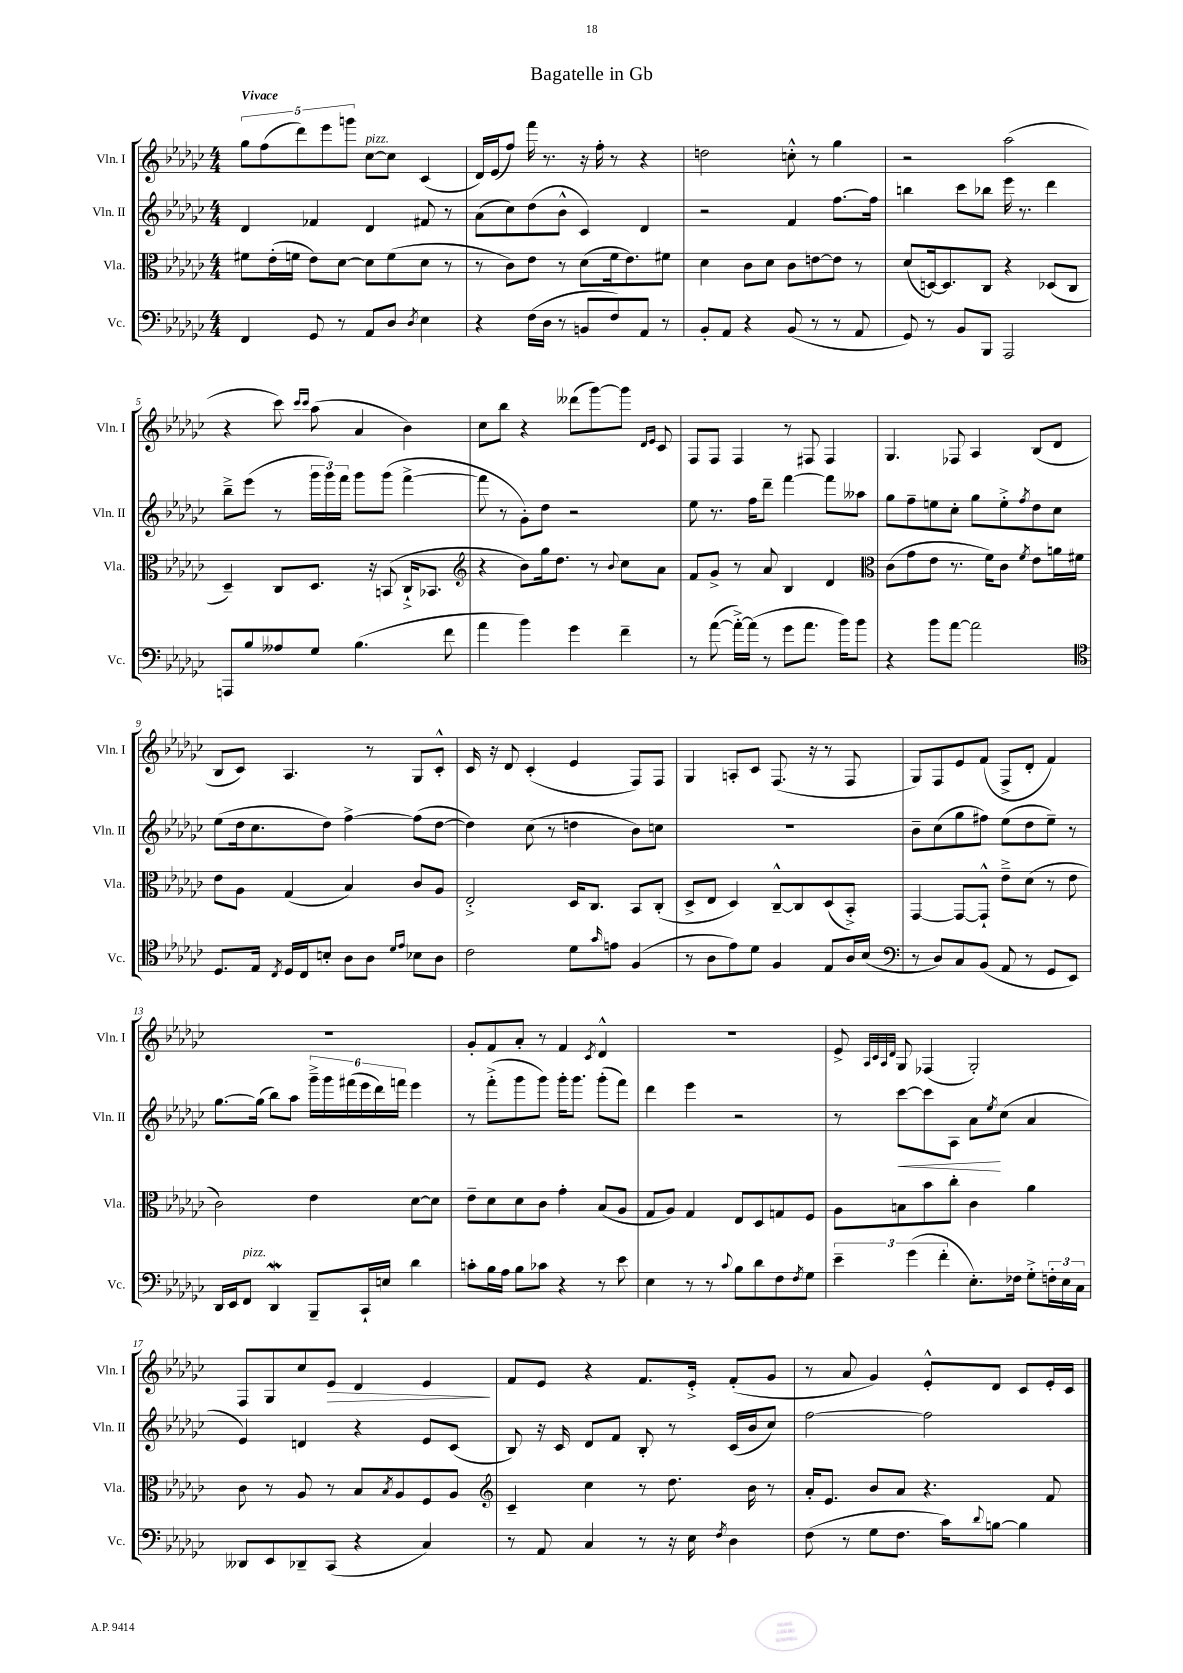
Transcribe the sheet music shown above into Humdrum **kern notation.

**kern	**kern	**kern	**kern
*staff4	*staff3	*staff2	*staff1
*clefF4	*clefC3	*clefG2	*clefG2
*k[b-e-a-d-g-c-]	*k[b-e-a-d-g-c-]	*k[b-e-a-d-g-c-]	*k[b-e-a-d-g-c-]
*M4/4	*M4/4	*M4/4	*M4/4
4FF/	8f#\L	4d-/	10gg-\L
.	.	.	(10ff\
.	(16e-'\L	.	.
.	16f\JJ	.	.
.	.	.	10ddd-\)
8GG-/	8e-\L)	4f-/	.
.	.	.	10eee-\
8r	[8d-\J	.	.
.	.	.	10ggg\J
8AA-/L	8d-\]L	4d-/	[8cc-\L
8D-/J	(8f\	.	8cc-\]J
8qD-/	.	.	.
4E-\	8d-\J	8f#/	(4c-/
.	8r	8r	.
=	=	=	=
4r	8r	(8a-\L	16d-/LL)
.	.	.	(16e-/J
.	8c-\L)	8cc-\)	8ff/J)
(16F\LL	8e-\J	(8dd-\	16fff\
16D-\JJ	.	.	8.r
8r	8r	8b-^^\J	.
8BB/L	(8d-\L	4c-/)	16r
.	.	.	16ff'\
8F/)	16f\k	.	8r
.	8.e-\)	.	.
8AA-/J	.	4d-/	4r
8r	8f#\J	.	.
=	=	=	=
8BB-'/L	4d-\	2r	2dd\
8AA-/J	.	.	.
4r	8c-\L	.	.
.	8d-\J	.	.
(8BB-/	8c-\L	4f/	8cc'^^\
8r	[8e\	.	8r
8r	8e\]J	[8.ff\L	4gg-\
8AA-/	8r	.	.
.	.	16ff\]Jk	.
=	=	=	=
8GG-/)	(8d-/L	4bb\	2r
8r	[16D/k)	.	.
.	8.D/]	.	.
8BB-/L	.	8ccc-\L	.
8BBB-/J	8C-/J	8bb-\J	.
2AAA-/	4r	16eee-\	(2aa-\
.	.	8.r	.
.	(8D-/L	4ddd-\	.
.	8C-/J	.	.
=	=	=	=
8AAA/L	4D-~/)	8bb-~^\L	4r
8B-/	.	(8eee-\J	.
8A--/	8C-/L	8r	8ccc-\)
.	.	.	16qqccc-/LL
.	.	.	16qqccc-/JJ
8G-/J	8.D-/J	24ggg-\LL	(8aa-\
.	.	24ggg-\)	.
.	.	24fff\JJ	.
(4.B-\	.	8ggg-\L	4a-/
.	16r	.	.
.	(8BB/	(8ggg-\J	.
.	16C-`^/LK	[4fff^\	4b-\)
.	8.BB-/J	.	.
8f\	.	.	.
=	=	=	=
*	*clefG2	*	*
4a-\	4r	8fff\]	8cc-\L
.	.	8r	8bb-\J
4b-\)	8b-\L)	8g-'\L)	4r
.	16gg-\k	8dd-\J	.
.	8.dd-\J	.	.
4g-\	.	2r	(8ddd--\L
.	8r	.	[8ggg-\)
.	8qqb-/	.	.
4f~\	8cc-\L	.	8ggg-\]J
.	.	.	16qqd-/LL
.	.	.	16qqe-/JJ
.	8a-\J	.	8c-/
=	=	=	=
8r	8f/L	8ee-\	8F/L
([8a-\	8g-^/J	8.r	8F/J
16a-'^\_LL)	8r	.	4F/
(16a-\]JJ	.	16ff\LK	.
8r	8a-/	8ddd-~\J	.
8g-\L	4B-/	[4fff\	8r
8.a-\J	.	.	8F#/
.	4d-/	8fff\]L	4F#/
16b-\LK)	.	.	.
8b-\J	.	8aa--\J	.
=	=	=	=
*	*clefC3	*	*
4r	(8c-\L	8gg-\L	4.G-/
.	8g-\	8ff~\	.
8b-\L	8e-\J	8ee\	.
[8a-\J	8.r	8cc-'\J	8F-/
2a-\]	.	8gg-\L	4A-/
.	16f\LK)	.	.
.	8c-\J	8ee'^\	.
.	8qf/	8qff/	.
.	8e-\L	8dd-\	(8B-/L
.	16a\L	8cc-\J	8d-/J
.	16f#\JJ	.	.
=	=	=	=
*clefC4	*	*	*
8.D-/L	8e-\L	(8ee-\L	8B-/L
.	8A-\J	16dd-\k	8c-/J)
16E-/Jk	.	8.cc-\	.
8qC-/	.	.	.
16D-/LL	(4G-/	.	4.A-/
16C-/J	.	.	.
8B'/J	.	8dd-\J)	.
8A-\L	4B-/)	[4ff^\	.
8A-\J	.	.	8r
16qqd-/LL	.	.	.
16qqe-/JJ	.	.	.
8B-\L	8c-/L	(8ff\]L	8G-/L
8A-\J	8A-/J	[8dd-\J	8c-'^^/J
=	=	=	=
2c-\	2E-'^/	4dd-\])	16c-/
.	.	.	16r
.	.	.	8d-/
.	.	(8cc-\	(4c-'/
.	.	8r	.
8d-\L	16D-/LK	4dd\	4e-/
.	8.C-/J	.	.
16qqg-/	.	.	.
8e\J	.	.	.
(4F/	8BB-/L	8b-\L)	8F/L)
.	(8C-'/J	8cc\J	8F/J
=	=	=	=
8r	8D-^/L	1r	4G-/
8A-\L	8E-/J	.	.
8e-\)	4D-/)	.	8A'/L
8d-\J	.	.	8c-/J
4F/	[8C-~^^/L	.	(8.F/
.	8C-/]	.	.
.	.	.	16r
8E-/L	(8D-/	.	8r
16A-/L	8BB-'^/J)	.	8F/
(16B-/JJ	.	.	.
=	=	=	=
*clefF4	*	*	*
8r	[4GG-/	8b-~\L	8G-/L)
8D-/L)	.	(8cc-\	8F/
8C-/	8GG-/_L	8gg-\	8e-/
(8BB-/J	8GG-`^^/]J	8ff#\J)	(8f/J
8AA-/	8e-~^\L	(8ee-\L	8F^/L
8r	(8d-\J	8dd-\	8d-'/J
8GG-/L	8r	8ee-~\J)	4f/)
8EE-/J)	8e-\	8r	.
=	=	=	=
16DD-/LL	2c-\)	[8.gg-\L	1r
16EE-/J	.	.	.
8FF/J	.	.	.
.	.	(16gg-\]Jk	.
4DD-/	.	8bb-\L)	.
.	.	8aa-\J	.
8BBB-~/L	4e-\	24ggg-~^\LL	.
.	.	24ggg-\	.
.	.	(24fff#\	.
16CC-`/L	.	24eee-\	.
.	.	24ddd-\)	.
16E/JJ	.	.	.
.	.	24fff\JJ	.
4d-\	[8d-\L	4eee-\	.
.	8d-\]J	.	.
=	=	=	=
8c'\L	8e-~\L	8r	8g-'/L
16B-\L	8d-\	(8fff'^\L	8f/
16A-\JJ	.	.	.
8B-\L	8d-\	8ggg-\	8a-'/J
8c-\J	8c-\J	8ggg-\J)	8r
4r	4g-'\	16ggg-'\LK	4f/
.	.	8.ggg-\J	.
.	.	.	8qc-/
8r	(8B-/L	(8ggg-'\L	4d-^^/
8e-\	8A-/J	8fff\J)	.
=	=	=	=
4E-\	8G-/L	4ddd-\	1r
.	8A-/J)	.	.
8r	4G-/	4eee-\	.
8r	.	.	.
8qqc-/	.	.	.
8B-\L	8E-/L	2r	.
8d-\	8D-/	.	.
8F\	8G/	.	.
8qF/	.	.	.
8G-\J	8F/J	.	.
=	=	=	=
6e-~\	8A-\L	8r	8e-^/
.	.	.	32qqA-/LLL
.	.	.	32qqc-/
.	.	.	32qqA-/
.	.	.	32qqd-/JJJ
.	8B\	[8ccc-\L	8G-/
(6g-\	.	.	.
.	8b-\	8ccc-\]	(4F-/
6f'\	.	.	.
.	8cc-'\J	8A-\J	.
8.E-'\L)	4c-\	8a-\L	2G-'/)
.	.	8qee-/	.
.	.	(8cc-\J	.
16F-\Jk	.	.	.
8G-'^\L	4a-\	4a-/	.
24F'\L	.	.	.
24E-\	.	.	.
24C-\JJ	.	.	.
=	=	=	=
8DD--/L	8c-\	4e-/)	8F/L
8EE-/	8r	.	8G-/
8DD-~/	8A-/	4d/	8cc-/
(8CC-/J	8r	.	8e-/J
4r	8B-/L	4r	4d-/
.	8qB-/	.	.
.	8A-/	.	.
4C-/)	8F/	8e-/L	4e-/
.	8A-/J	(8c-/J	.
=	=	=	=
*	*clefG2	*	*
8r	4c-~/	8B-/)	8f/L
8AA-/	.	16r	8e-/J
.	.	16c-/	.
4C-/	4cc-\	8d-/L	4r
.	.	8f/J	.
8r	8r	8B-'/	8.f/L
16r	8.dd-\	8r	.
16E-\	.	.	16e-'^/Jk
8qF/	.	.	.
4D-\	.	(16c-/LL	(8f'/L
.	16b-\	16b-/J	.
.	8r	8cc-/J)	8g-/J
=	=	=	=
(8F\	16a-'/LK	[2ff\	8r
.	8.e-/J	.	.
8r	.	.	8a-/
8G-\L	8b-/L	.	4g-/)
8.F\J	8a-/J	.	.
.	4.r	2ff\]	8e-'^^/L
16c-\LK)	.	.	.
8qqd-/	.	.	.
[8B\J	.	.	8d-/J
4B\]	.	.	8c-/L
.	8f/	.	16e-'/L
.	.	.	16c-/JJ
==	==	==	==
*-	*-	*-	*-
